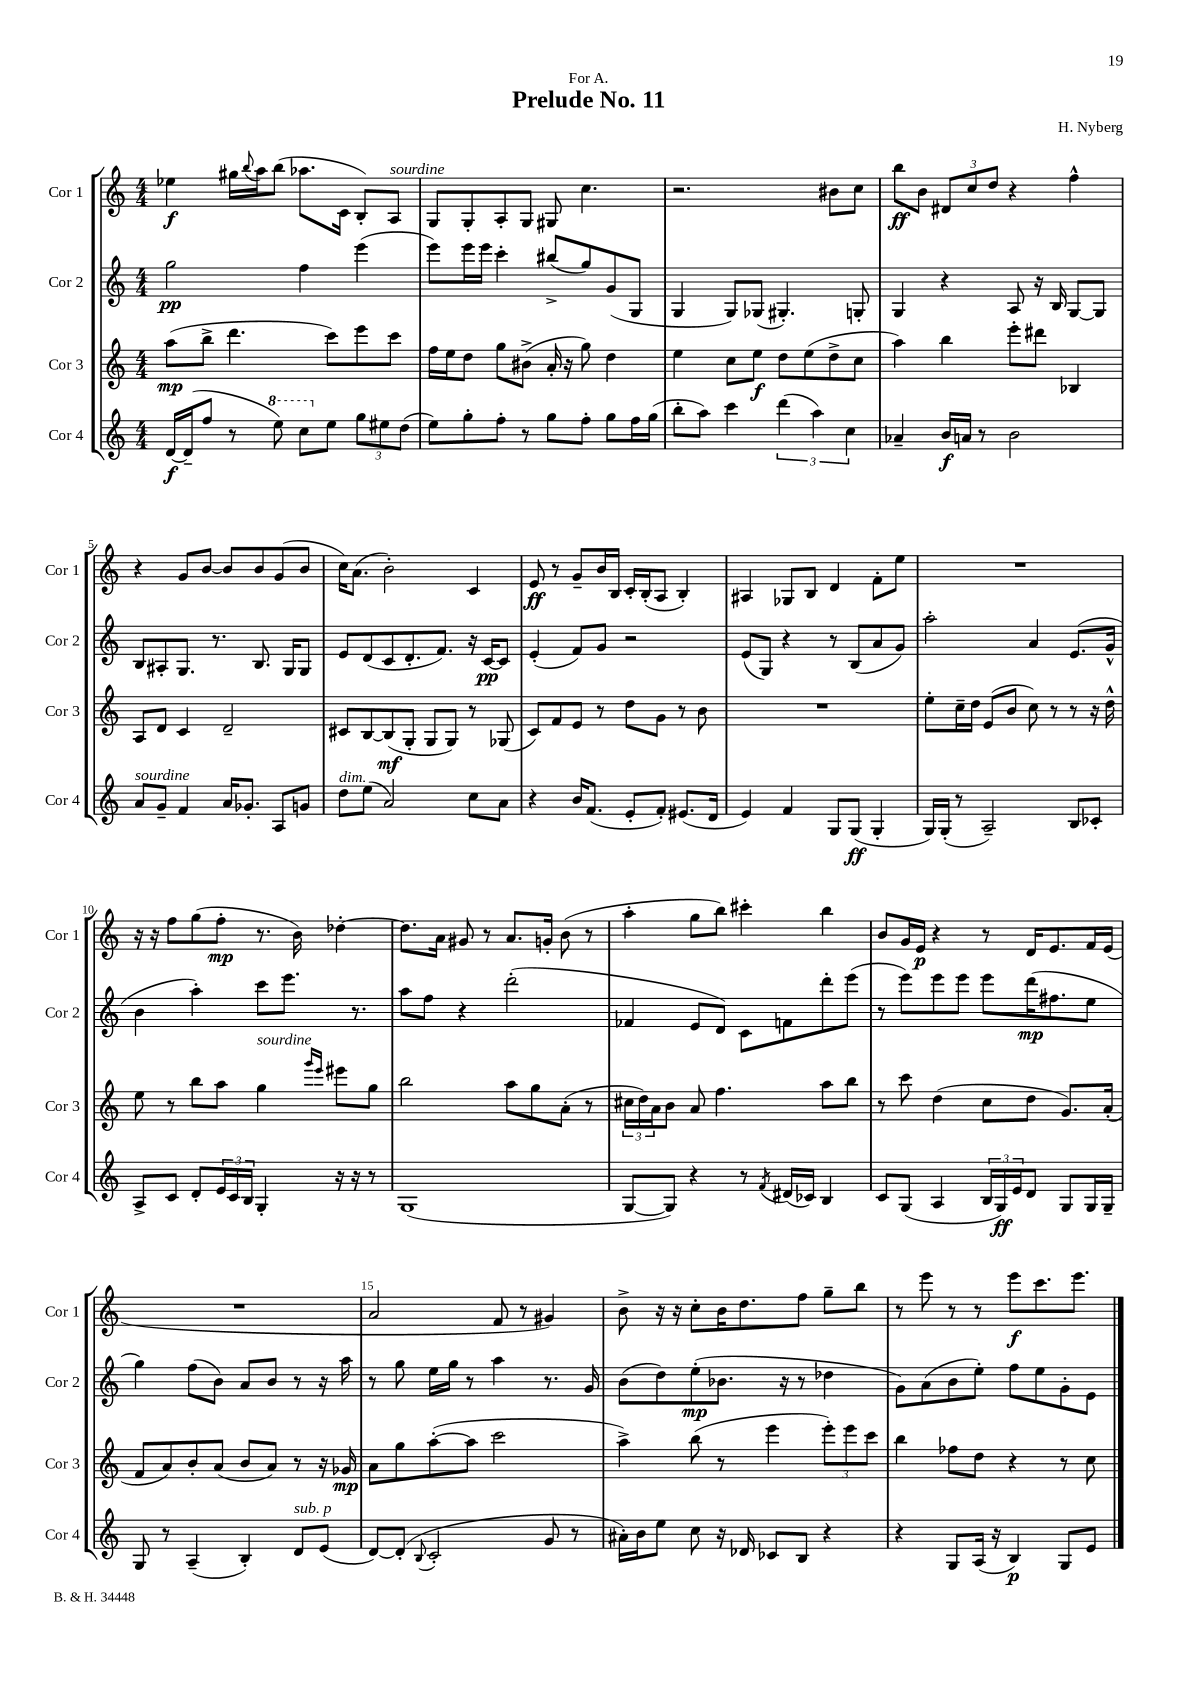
\header { title = "Prelude No. 11" composer = "H. Nyberg" dedication = "For A." }
<<
\new StaffGroup <<
\new Staff = "s0" \with { instrumentName = "Cor 1" shortInstrumentName = "Cor 1" } {
    \clef treble \key c \major \numericTimeSignature \time 4/4
    ees''4\f gis''16 \appoggiatura { b''8 } a''16 b''8( aes''8. c'16 b8-.) a8^\markup { \italic "sourdine" } |
    g8 g8-. a8-. g8 gis8 c''4. |
    r2. bis'8 c''8 |
    b''8\ff b'8 \tuplet 3/2 { dis'8 c''8 d''8 } r4 f''4-^ |
    r4 g'8 b'8~ b'8 b'8 g'8( b'8 |
    c''16) a'8.( b'2-.) c'4 |
    e'8\ff r8 g'8-- b'16 b16 c'16-. b16-.( a8 b4-.) |
    ais4 ges8 b8 d'4 f'8-. e''8 |
    R1 |
    r16 r16 f''8 g''8( f''8-.\mp r8. b'16) des''4~-. |
    des''8. a'16 gis'8 r8 a'8. g'16-. b'8( r8 |
    a''4-. g''8 b''8) cis'''4-. b''4 |
    b'8 g'16 e'16\p r4 r8 d'16 e'8. f'16 e'16( |
    R1 |
    a'2 f'8 r8 gis'4) |
    b'8-> r16 r16 c''8-. b'16 d''8. f''8 g''8-- b''8 |
    r8 e'''8 r8 r8 e'''8\f c'''8. e'''8. \bar "|." |
}
\new Staff = "s1" \with { instrumentName = "Cor 2" shortInstrumentName = "Cor 2" } {
    \clef treble \key c \major \numericTimeSignature \time 4/4
    g''2\pp f''4 e'''4( |
    e'''8) e'''16 e'''16 c'''4-. bis''8->( g''8) g'8( g8 |
    g4 g8) ges8( gis4.-.) g8-. |
    g4 r4 a8 r16 b16 g8~ g8 |
    b8 ais8-. g8. r8. b8. g16 g8 |
    e'8 d'8( c'8 d'8.-. f'8.) r16 c'16~\pp c'8 |
    e'4-.( f'8) g'8 r2 |
    e'8( g8) r4 r8 b8( a'8 g'8) |
    a''2-. a'4 e'8.( g'16-^ |
    b'4 a''4-.) c'''8 e'''8. r8. |
    a''8 f''8 r4 d'''2-.( |
    fes'4 e'8 d'8) c'8 f'8 d'''8-. e'''8( |
    r8 e'''8) e'''8 e'''8 e'''8 d'''16\mp( fis''8. e''8 |
    g''4) f''8( b'8) a'8 b'8 r8 r16 a''16 |
    r8 g''8 e''16 g''16 r8 a''4 r8. g'16 |
    b'8( d''8) e''8-.\mp( bes'8. r16 r8 des''4 |
    g'8) a'8( b'8 e''8-.) f''8 e''8 g'8-. e'8 \bar "|." |
}
\new Staff = "s2" \with { instrumentName = "Cor 3" shortInstrumentName = "Cor 3" } {
    \clef treble \key c \major \numericTimeSignature \time 4/4
    a''8\mp( b''8-> d'''4. c'''8) e'''8 c'''8 |
    f''16 e''16 d''8 g''8 bis'8->( a'16-. r16 g''8) d''4 |
    e''4 c''8 e''8\f d''8 e''8( d''8-> c''8 |
    a''4) b''4 e'''8-. dis'''8 bes4 |
    a8 d'8 c'4 d'2-- |
    cis'8 b8~ b8\mf( g8-. g8 g8) r8 ges8( |
    c'8) f'8 e'8 r8 d''8 g'8 r8 b'8 |
    R1 |
    e''8-. c''16-- d''16 e'8( b'8 c''8) r8 r8 r16 d''16-^ |
    e''8 r8 b''8 a''8 g''4^\markup { \italic "sourdine" } \grace { g'''16 e'''16 } eis'''8 g''8 |
    b''2 a''8 g''8 a'8-.( r8 |
    \tuplet 3/2 { cis''16 d''16) a'16 } b'8 a'8 f''4. a''8 b''8 |
    r8 c'''8 d''4( c''8 d''8 g'8.) a'16-.( |
    f'8 a'8) b'8-. a'8( b'8 a'8) r8 r16 ges'16\mp |
    a'8 g''8 a''8~-.( a''8 c'''2 |
    a''4->) b''8( r8 e'''4 \tuplet 3/2 { e'''8-.) e'''8 c'''8 } |
    b''4 fes''8 d''8 r4 r8 c''8 \bar "|." |
}
\new Staff = "s3" \with { instrumentName = "Cor 4" shortInstrumentName = "Cor 4" } {
    \clef treble \key c \major \numericTimeSignature \time 4/4
    d'16~\f d'16--( f''8 r8 \ottava #1 e'''8) c'''8 \ottava #0 e''8 \tuplet 3/2 { g''8 eis''8 d''8( } |
    e''8) g''8-. f''8-. r8 g''8 f''8-. g''8 f''16 g''16( |
    b''8-. a''8) c'''4 \tuplet 3/2 { d'''4( a''4) c''4 } |
    aes'4-- b'16\f a'16 r8 b'2 |
    a'8^\markup { \italic "sourdine" } g'8-- f'4 a'16 ges'8.-. a8 g'8 |
    d''8^\markup { \italic "dim." } e''8( a'2) c''8 a'8 |
    r4 b'16 f'8.( e'8-. f'8-.) eis'8.( d'16 |
    e'4) f'4 g8 g8\ff( g4-. |
    g16) g16-.( r8 a2--) b8 ces'8-. |
    a8-> c'8 d'8-. \tuplet 3/2 { e'16 c'16 b16 } g4-. r16 r16 r8 |
    g1( |
    g8~ g8) r4 r8 \acciaccatura { f'8 } dis'16( ces'16) b4 |
    c'8 g8( a4 \tuplet 3/2 { b16 g16\ff) e'16 } d'8 g8 g16 g16-- |
    g8 r8 a4--( b4-.) d'8^\markup { \italic "sub. p" } e'8( |
    d'8~) d'8-.( \appoggiatura { b8 } c'2-. g'8 r8 |
    ais'16-.) b'16 e''8 c''8 r16 des'16 ces'8 b8 r4 |
    r4 g8 a16( r16 b4\p) g8 e'8 \bar "|." |
}
>>
>>
\layout { \context { \Score \override BarNumber.break-visibility = ##(#f #t #t) barNumberVisibility = #(every-nth-bar-number-visible 5) } }
